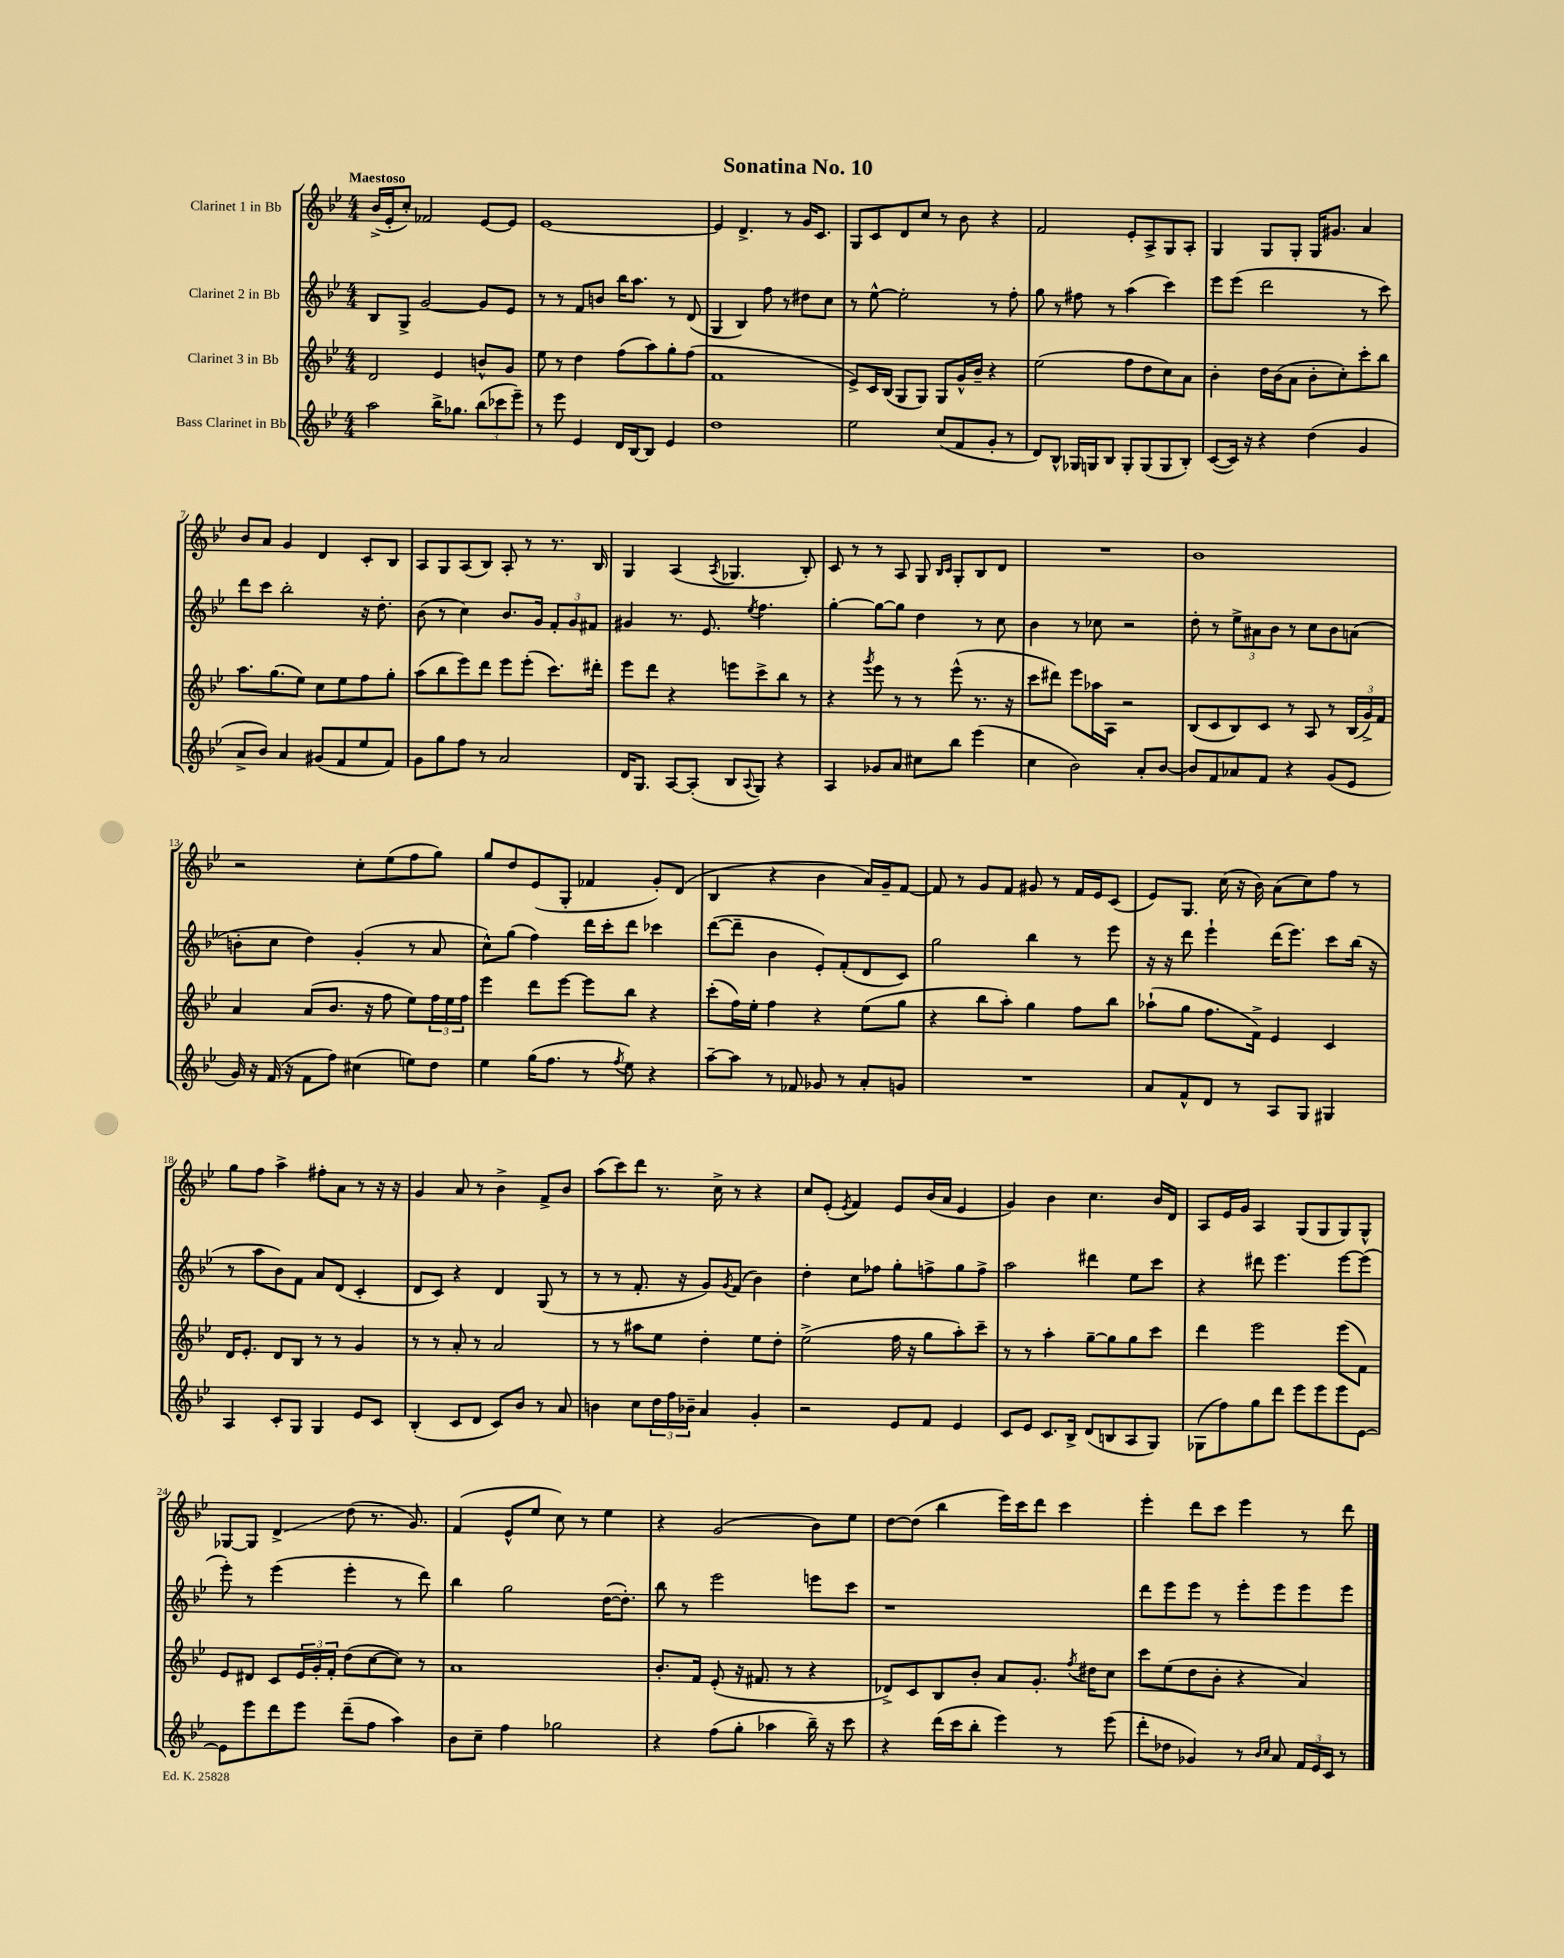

**kern	**kern	**kern	**kern
*staff4	*staff3	*staff2	*staff1
*clefG2	*clefG2	*clefG2	*clefG2
*k[b-e-]	*k[b-e-]	*k[b-e-]	*k[b-e-]
*M4/4	*M4/4	*M4/4	*M4/4
2aa	2d	8B-	(16b-^
.	.	.	16e-'
.	.	8G^	8cc')
.	.	[2g	2f-
16bb-^	4e-	.	.
8.gg-	.	.	.
(12bb-	8b^^	8g]	[8e-
12ccc-	.	.	.
.	8g	8e-	8e-]
12eee-~)	.	.	.
=	=	=	=
8r	8ee-	8r	[1e-
8eee-	8r	8r	.
4e-	4dd	8f	.
.	.	8b	.
16d	(8ff	16bb-	.
[16B-	.	8.aa	.
8B-]	8aa)	.	.
4e-	8gg'	8r	.
.	(8ff	(8d	.
=	=	=	=
1dd	1f	4G	4e-]
.	.	4B-)	4.d^
.	.	8ff	.
.	.	8r	8r
.	.	8dd#	16g
.	.	.	8.c
.	.	8cc	.
=	=	=	=
2ee-	8e-^)	8r	8G
.	16c	[8ee-^^	8c
.	(16B-	.	.
.	8G	2ee-']	8d
.	8G)	.	8cc
(8cc	8G	.	8r
8f	16g^^	.	8b-
.	16b-~	.	.
8g'	4r	8r	4r
8r	.	8ff'	.
=	=	=	=
8d)	(2ee-	8gg	2f
8B-^^	.	8r	.
16G-	.	8ff#	.
16G	.	.	.
8B-	.	8r	.
8G'	8ff	(4aa	8e-'
(8G	8dd	.	8A^
8G	8cc)	4ccc)	8G
8B-')	8a	.	8A'
=	=	=	=
([8c	4b-'	8eee-	4G
16c])	.	(8eee-	.
16r	.	.	.
4r	16dd	2ddd	8G
.	(16b-	.	.
.	8a	.	8G'
(4dd	8b-'	.	16G
.	.	.	8.g#
.	8cc')	.	.
4g	8ccc'	8r	4a
.	8bb-	8ccc)	.
=	=	=	=
8a^	8.aa	8ddd	8b-
8b-)	.	8ccc	8a
.	(8.gg	.	.
4a	.	2bb-'	4g
.	8ee-)	.	.
(8g#	8cc	.	4d
8f	8ee-	.	.
8ee-	8ff	16r	8c'
.	.	8.dd'	.
8f)	8gg'	.	8B-
=	=	=	=
8g	(8aa	(8b-	8A
8gg	8bb-	8r	8G
8ff	8eee-)	4cc)	(8A
8r	8ddd	.	8B-)
2a	8eee-	8.b-	8A'
.	(8eee-'	.	8r
.	.	16g	.
.	8.ccc)	12f'	8.r
.	.	12g	.
.	.	12f#	.
.	16ddd#'	.	16B-
=	=	=	=
16d	8eee-	4g#	4G
8.G	.	.	.
.	8ddd	.	.
[8A	4r	8.r	(4A
(8A']	.	.	.
.	.	8.e-	.
.	.	.	8qA
8B-	8eee	.	4.G-
8qqA	.	8qee-	.
8G)	8ccc^	4.ff	.
4r	8bb-	.	.
.	8r	.	8B-')
=	=	=	=
4A	4r	[4gg'	8c
.	.	.	8r
.	8qggg	.	.
8g-	8eee-	8gg_	8r
8a	8r	8gg]	8A
8cc#	8r	4dd	8G
.	.	.	16qqB-
.	.	.	16qqc
8bb-	(8eee-^^	.	8G'
(4eee-	8.r	8r	8B-
.	.	8cc	8d
.	16r	.	.
=	=	=	=
4cc	8ccc	4b-	1r
.	8ddd#)	.	.
2b-)	8eee-	8r	.
.	16aa-	8cc-	.
.	16A	.	.
.	2r	2r	.
8a'	.	.	.
[8b-	.	.	.
=	=	=	=
8b-]	(8B-	8dd'	1b-
8f	8c	8r	.
8a-	8B-)	12ee-^	.
.	.	12a#	.
8f	8c	.	.
.	.	12b-	.
4r	8r	8r	.
.	8A	8cc	.
(8g	8r	8b-	.
8e-	(24B-	(8a	.
.	24g^)	.	.
.	24f	.	.
=	=	=	=
16g)	4a	8b'	2r
16r	.	.	.
(16f	.	8cc	.
16r	.	.	.
8f	(8a	4dd)	.
8ff)	8.b-	.	.
(4cc#	.	(4g'	8cc'
.	16r	.	.
.	8ff	.	(8ee-
8ee)	8ee-)	8r	8ff
8dd	24ff	8a	8gg)
.	24ee-	.	.
.	24ff	.	.
=	=	=	=
4ee-	4eee-	8cc^^)	8gg
.	.	(8gg	8dd
(16gg	8ddd	4ff)	(8e-
8.ff	.	.	.
.	[8eee-	.	8G'
8r	8eee-]	16ddd	4f-
.	.	16ccc'	.
8qff	.	.	.
8ee-)	8bb-	8ddd	.
4r	4r	4ccc-	8g')
.	.	.	(8d
=	=	=	=
[8aa~	(8ccc'	([8ddd	4B-
8aa]	16ff)	8ddd~]	.
.	16ee-'	.	.
8r	4ff	4b-	4r
8f-	.	.	.
8g-	4r	8e-')	4b-
8r	.	(8f'	.
8a'	(8ee-	8d	16a)
.	.	.	16g~
8g	8gg	8c)	[8f
=	=	=	=
1r	4r	2gg	8f]
.	.	.	8r
.	8bb-	.	8g
.	8aa')	.	8f
.	4gg	4bb-	8g#
.	.	.	8r
.	8ff	8r	16f
.	.	.	16e-
.	8bb-	8eee-	(8c
=	=	=	=
8a	(8aa-`	16r	8e-)
.	.	16r	.
8f^^	8gg	8ddd	8.G
8d	8.ff	4eee-`	.
.	.	.	(16cc
8r	.	.	16r
.	16f^)	.	16b-)
8A	4e-	(16ddd	(8a
.	.	8.eee-)	.
8G	.	.	8cc)
4G#	4c	8ccc	8ff
.	.	(16bb-	8r
.	.	16r	.
=	=	=	=
4A	16d	8r	8gg
.	8.e-'	.	.
.	.	8aa	8ff
8c'	8d	8b-)	4aa^
8G	8B-	8f	.
4G	8r	8a	8ff#'
.	8r	(8d	8a
8e-	4g	4c'	8r
8c	.	.	16r
.	.	.	16r
=	=	=	=
(4B-'	8r	8d	4g
.	8r	8c)	.
8c	8a'	4r	8a
8d	8r	.	8r
8c)	2a	4d	4b-^
8b-	.	.	.
8r	.	(8G	8f^
8a	.	8r	8b-
=	=	=	=
4b	8r	8r	(8aa
.	8r	8r	8ccc)
8cc	8aa#	8.f'	8ddd
24dd	8ee-	.	8.r
24ff	.	.	.
.	.	16r	.
24b-~	.	.	.
4a	4dd'	8g)	.
.	.	.	16cc^
.	.	8qg	.
.	.	(8f	8r
4g'	8ee-	4b-)	4r
.	8dd'	.	.
=	=	=	=
2r	(2ee-^	4dd'	8cc
.	.	.	(8e-'
.	.	.	8qe-
.	.	8cc	4f)
.	.	8ff-	.
8e-	16ff	8gg'	8e-
.	16r	.	.
8f	8gg	8ff^	(16b-
.	.	.	16a
4e-	8aa')	8gg	4e-
.	8ccc~	8ff^	.
=	=	=	=
8c	8r	2aa	4g)
8e-	8r	.	.
8.c	4aa'	.	4b-
16B-^	.	.	.
(8d	[8gg~	4ddd#	4.cc
8B	8gg]	.	.
8A	8gg	8ee-	.
8G)	8ccc	8ccc	16b-
.	.	.	16d
=	=	=	=
(8G-	4ddd	4r	8A
8ff)	.	.	16e-
.	.	.	16g
8gg	2eee-	8ddd#	4A
8ddd	.	4.eee-	.
8eee-	.	.	(8G
8eee-	.	.	8G
8eee-	(8eee-	[8eee-	8G)
[8e-	8f)	(8eee-]	8G^^
=	=	=	=
8e-]	8e-	8eee-')	[8G-
8eee-	8d#	8r	8G-]
8ddd	8c	(4eee-	4d^
8eee-	24e-	.	.
.	24g'	.	.
.	24f'	.	.
(8ddd~	(8dd	4eee-'	(8dd
8ff	[8cc	.	8.r
4aa)	8cc])	8r	.
.	.	.	8.g)
.	8r	8ddd)	.
=	=	=	=
8b-	1a	4bb-	(4f
8cc~	.	.	.
4ff	.	2gg	8e-^^
.	.	.	8ee-
2gg-	.	.	8cc)
.	.	.	8r
.	.	([16dd	4ee-
.	.	8.dd'])	.
=	=	=	=
4r	8.b-'	8bb-	4r
.	.	8r	.
.	16f	.	.
(8ff	(8e-'	2eee-	(2g
8gg'	16r	.	.
.	8.f#	.	.
4aa-	.	.	.
.	8r	.	.
16bb-~)	4r	8eee	8b-)
16r	.	.	.
8ccc	.	8ccc	8ee-
=	=	=	=
4r	8d-^)	1r	[8dd
.	8c	.	(8dd]
(16ddd	8B-	.	4bb-
16ccc	.	.	.
8bb-'	8b-'	.	.
4eee-)	8a	.	16eee-)
.	.	.	16ccc
.	8.g'	.	8ddd
8r	.	.	4ccc
.	8qff	.	.
.	16dd#	.	.
(8eee-	8cc	.	.
=	=	=	=
8ddd'	8ccc	8ddd	4eee-'
8dd-	(8ee-	8eee-	.
4g-)	8dd	8eee-	8ddd
.	8b-'	8r	8ccc
8r	4r	8eee-'	4eee-
16qqb-	.	.	.
16qqcc	.	.	.
8a	.	8eee-	.
24f	4a)	8eee-	8r
24e-	.	.	.
24c	.	.	.
8r	.	8eee-	8ddd
==	==	==	==
*-	*-	*-	*-
